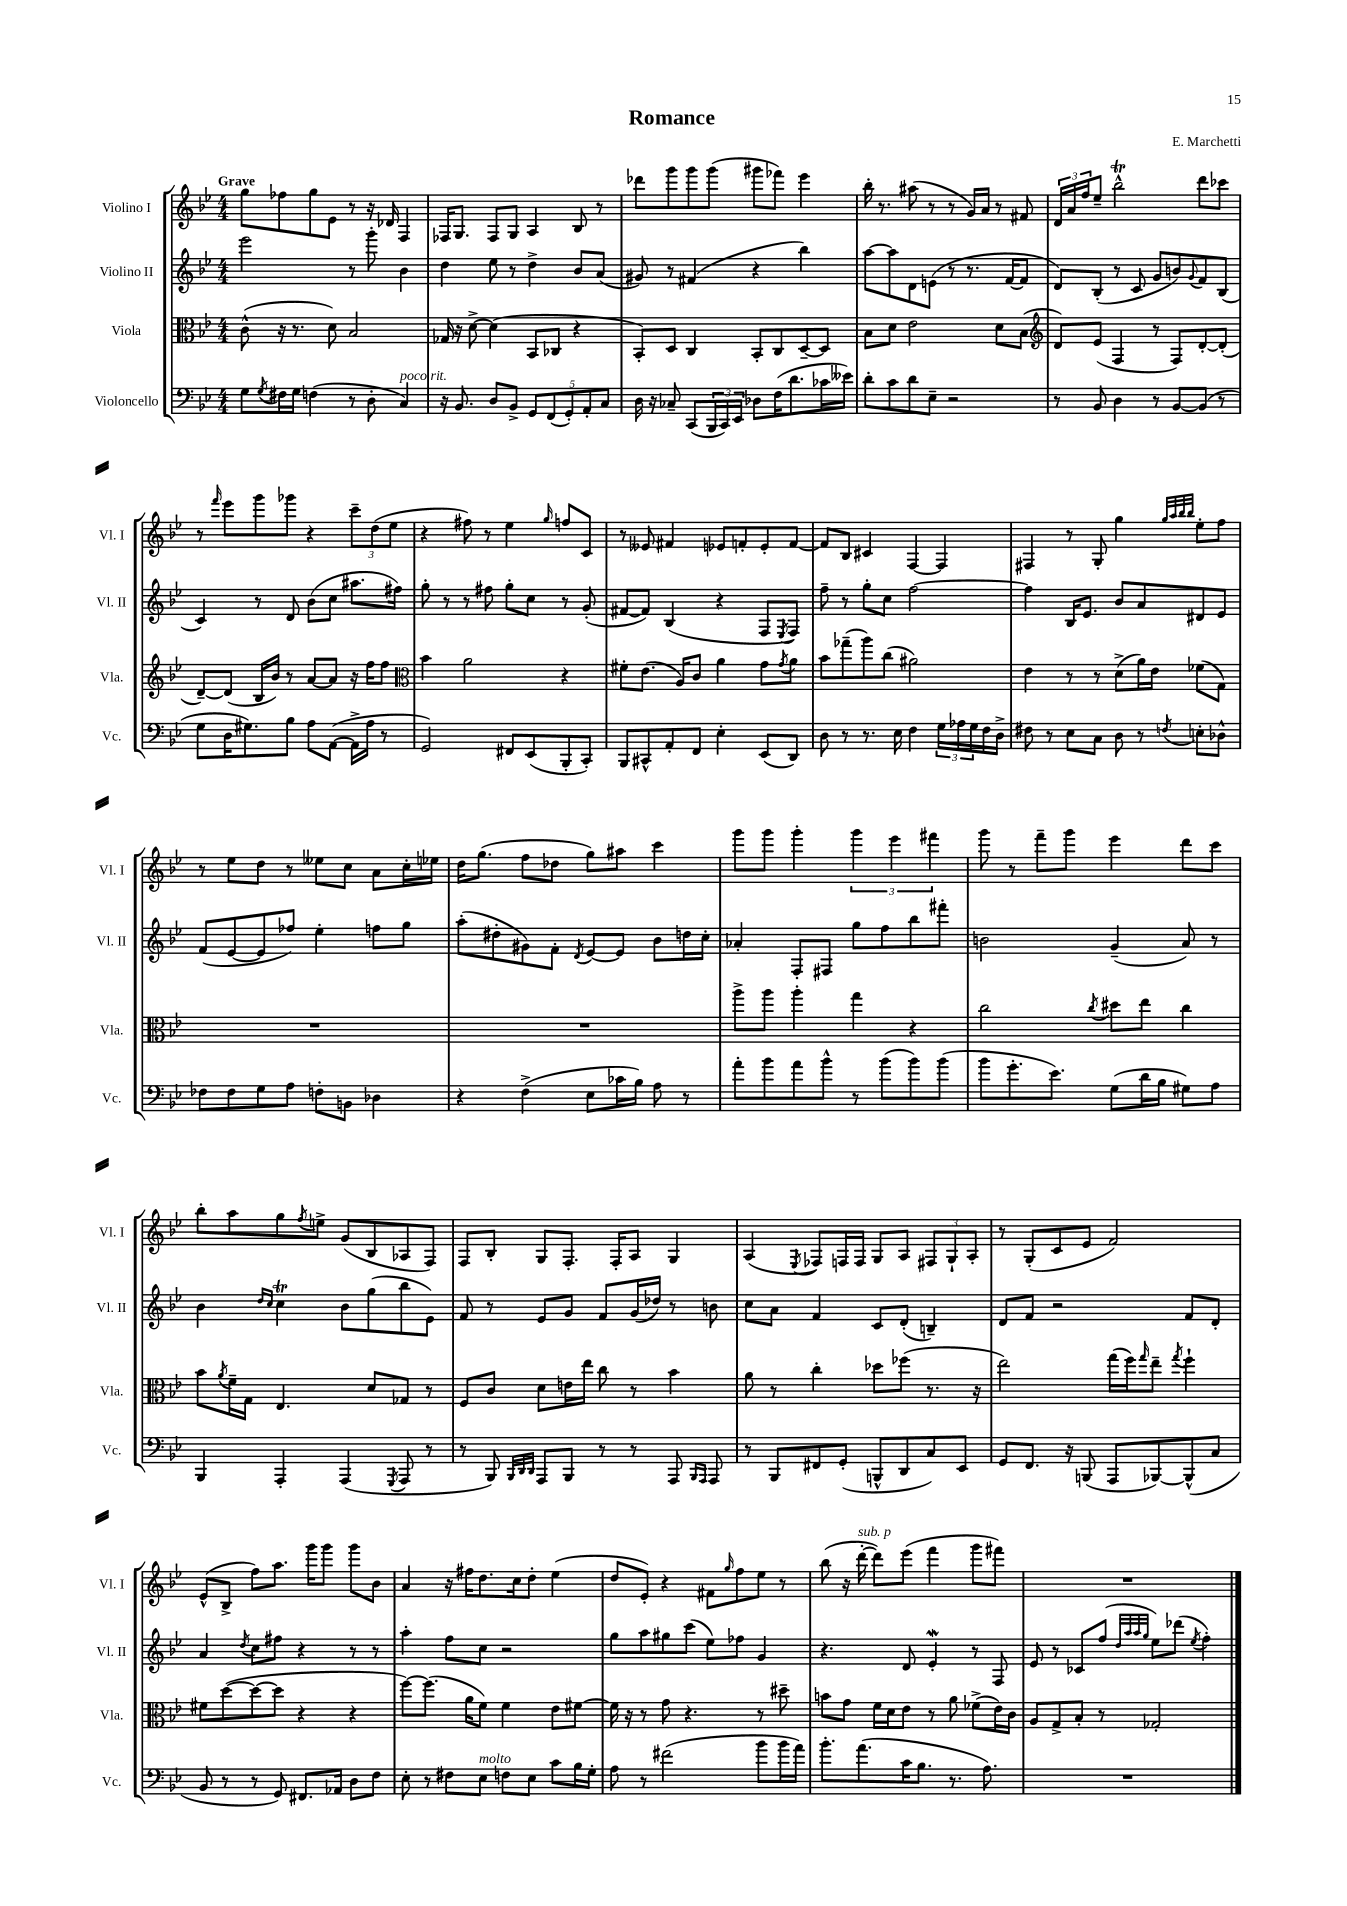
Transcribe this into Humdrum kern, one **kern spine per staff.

**kern	**kern	**kern	**kern
*staff4	*staff3	*staff2	*staff1
*clefF4	*clefC3	*clefG2	*clefG2
*k[b-e-]	*k[b-e-]	*k[b-e-]	*k[b-e-]
*M4/4	*M4/4	*M4/4	*M4/4
8G	(8c^^	2eee-	8gg
8qG	.	.	.
16F#	16r	.	8ff-
16G	8.r	.	.
(4F	.	.	8gg
.	8d)	.	8e-
8r	2B-	8r	8r
8D'	.	8ggg'	16r
.	.	.	16d-
4C)	.	4b-	4F
=	=	=	=
16r	16G-	4dd	16F-
8.BB-	16r	.	8.G
.	[8d^	.	.
8D	(4d]	8ee-	8F-
8BB-^	.	8r	8G
10GG	8BB-	4dd^	4A
(10FF	.	.	.
.	8C-	.	.
10GG')	.	.	.
.	4r	8b-	8B-
10AA'	.	.	.
.	.	(8a	8r
10C	.	.	.
=	=	=	=
16D	8BB-')	8g#)	8ddd-
16r	.	.	.
8C-~	8D	8r	8ggg
(8CC	4C	(4f#	8ggg
24BBB-	.	.	(8ggg
24CC)	.	.	.
24EE-	.	.	.
8D-	8BB-'	4r	8ggg#
(16F	8C	.	8fff-)
8.d	.	.	.
.	[8D~	4bb-)	4eee-
16c-	8D]	.	.
16e--)	.	.	.
=	=	=	=
8d'	8B-	[8aa	16bb-'
.	.	.	8.r
8c	8d	8aa]	.
8d	2e-	8d	(8aa#
8E-~	.	(8e	8r
2r	.	8r	8r
.	.	8.r	16g)
.	.	.	16a
.	8d	.	8r
.	.	[16f	.
.	(8B-	8f]	8f#
=	=	=	=
*	*clefG2	*	*
8r	8d)	8d)	24d
.	.	.	24a
.	.	.	24ff
8BB-	(8e-	(8B-'	8ee-~
4D	4F	8r	2bb-^^
.	.	8c	.
8r	8r	8g	.
[8BB-	8F)	8b)	.
.	.	8qqg	.
(8BB-]	[8d'	8f	8ddd
8r	(8d']	(8B-	8ccc-
=	=	=	=
8G	[8d~)	4c)	8r
.	.	.	16qqfff
16D	(8d]	.	8eee-
8.G#)	.	.	.
.	16B-	8r	8ggg
.	16b-)	.	.
8B-	8r	8d	8ggg-
8A	[8a	(8b-	4r
([8AA	8a]	8cc	.
16AA^]	16r	8.aa#	12ccc~
16A	16ff	.	.
.	.	.	(12dd
8r	8ff	.	.
.	.	.	12ee-
.	.	16ff#)	.
=	=	=	=
*	*clefC3	*	*
2GG)	4b-	8gg'	4r
.	.	8r	.
.	2a	8r	8ff#)
.	.	8ff#	8r
8FF#	.	8gg'	4ee-
(8EE-	.	8cc	.
.	.	.	16qqgg
8BBB-'	4r	8r	8ff
8CC')	.	(8g'	8c
=	=	=	=
8BBB-	8f#'	[8f#	8r
8CC#^^	(8.e-	8f#])	8e--
8AA'	.	(4B-	4f#
.	16A)	.	.
8FF	8c	.	.
4E-'	4a	4r	8e-
.	.	.	8f'
(8EE-	8g	8F	8e-'
.	8qg	8qE-	.
8DD)	8a	8F)	[8f
=	=	=	=
8D	8b-	8ff~	8f]
8r	(8gg-~	8r	8B-
8.r	8aa)	8gg'	4c#
.	(8cc	8cc	.
16E-	.	.	.
4F	2a#)	[2ff	[4F
24G	.	.	4F]
24A-	.	.	.
24G	.	.	.
16F	.	.	.
16D^	.	.	.
=	=	=	=
8F#	4e-	4ff]	4F#
8r	.	.	.
8E-	8r	16B-	8r
.	.	8.e-	.
8C	8r	.	8G'
8D	(8d^	8b-	4gg
8r	16a)	8a	.
.	16e-	.	.
.	.	.	32qqgg
.	.	.	32qqaa
.	.	.	32qqbb-
8qF	.	.	32qqbb-
8E'	(8f-	8d#	8ee-'
8D-^^	8G)	8e-	8ff
=	=	=	=
8F-	1r	(8f	8r
8F-	.	[8e-	8ee-
8G	.	8e-]	8dd
8A	.	8ff-)	8r
8F'	.	4ee-'	8ee--
8BB	.	.	8cc
4D-	.	8ff	8a
.	.	8gg	16cc'
.	.	.	16ee-
=	=	=	=
4r	1r	(8aa'	16dd
.	.	.	(8.gg
.	.	8dd#'	.
(4F^	.	8g#)	8ff
.	.	8f'	8dd-
.	.	8qd	.
8E-	.	[8e-	8gg)
16c-	.	8e-]	8aa#
16B-)	.	.	.
8A	.	8b-	4ccc
8r	.	16dd	.
.	.	16cc'	.
=	=	=	=
8a'	8aa^	4a-'	8ggg
8b-	8aa	.	8ggg
8a	4aa'	8F'	4ggg'
8b-^^	.	8F#	.
8r	4gg	8gg	6ggg
(8b-	.	8ff	.
.	.	.	6eee-
8b-)	4r	8bb-	.
.	.	.	6fff#
(8b-	.	8fff#'	.
=	=	=	=
8b-	2cc	2b	8ggg
8.g'	.	.	8r
.	.	.	8fff~
8.e-)	.	.	.
.	.	.	8ggg
.	8qcc	.	.
(8G	8dd#	(4g~	4eee-
16d	8ee-	.	.
16B-	.	.	.
8G#)	4cc	8a)	8ddd
8A	.	8r	8ccc
=	=	=	=
4BBB-	8b-	4b-	8bb-'
.	8qa	.	.
.	16f~	.	8aa
.	16G	.	.
.	.	16qqdd	.
.	.	16qqcc	.
4AAA'	4.E-	4cc	8gg
.	.	.	8qff
.	.	.	8ee^
(4AAA	.	8b-	(8g
.	8d	(8gg	8B-
8qGGG	.	.	.
8AAA	8G-	8bb-	8A-
8r	8r	8e-)	8F)
=	=	=	=
8r	8F	8f	8F
8BBB-)	8c	8r	8B-'
32qqBBB-	.	.	.
32qqDD	.	.	.
32qqDD	.	.	.
8AAA	8d	8e-	8G
8BBB-	16e	8g	8.F'
.	16ee-	.	.
8r	8cc	8f	.
.	.	.	16F'
8r	8r	(16g	8A
.	.	16dd-)	.
8AAA	4b-	8r	4G
16qqBBB-	.	.	.
16qqAAA	.	.	.
8AAA	.	8b	.
=	=	=	=
8r	8a	8cc	(4A
8BBB-	8r	8a	.
.	.	.	8qE-
8FF#	4cc'	4f	8F-)
(8GG'	.	.	16F
.	.	.	16F
8BBB^^	8dd-	8c	8G
8DD	(8ff-	(8d'	8A
8C)	8.r	4B~)	12F#
.	.	.	12G`
8EE-	.	.	.
.	.	.	12A'
.	16r	.	.
=	=	=	=
8GG	2ee-)	8d	8r
8.FF	.	8f	(8G'
.	.	2r	8c
16r	.	.	.
(8BBB	.	.	8e-
8AAA	(16gg	.	2f)
.	16ff)	.	.
.	16qqgg	.	.
[8BBB-)	8ee-~	.	.
.	8qgg	.	.
(8BBB-^^]	4ff`	8f	.
8C	.	8d'	.
=	=	=	=
8BB-	8f#	4a	(8e-^^
8r	([8dd	.	8B-^
.	.	8qdd	.
8r	8dd_	8cc	8ff)
8GG)	8dd]	8ff#	8.aa
8.FF#	4r	4r	.
.	.	.	16ggg
.	.	.	8ggg
16AA-	.	.	.
8D	4r	8r	8ggg
8F	.	8r	8b-
=	=	=	=
8E-'	[8ff)	4aa'	4a
8r	(8.ff]	.	.
8F#	.	8ff	16r
.	16a	.	16ff#
8E-	8f)	8cc	8.dd
8F	4f	2r	.
.	.	.	16cc
8E-	.	.	8dd'
8c	8e-	.	(4ee-
16B-	[8f#	.	.
16G'	.	.	.
=	=	=	=
8A	16f#]	8gg	8dd
.	16r	.	.
8r	8r	8aa	8e-')
(2f#	8g	8gg#	4r
.	4.r	(8ccc	.
.	.	8ee-)	8f#
.	.	.	16qqgg
.	.	8ff-	8ff
8b-	8r	4g	8ee-
16b-	8dd#~	.	8r
16a)	.	.	.
=	=	=	=
8.b-'	8b	4.r	(8bb-
.	8g	.	16r
(8.a	.	.	[16ddd'
.	16f	.	8ddd])
.	16d	.	.
16c	8e-	8d	(8eee-
8.B-	.	.	.
.	8r	4e-'	4fff
8.r	8a	.	.
.	(8f-^	8r	8ggg
8.A)	.	.	.
.	16e-)	8F	8fff#)
.	16c	.	.
=	=	=	=
1r	8A	8e-	1r
.	8G^	8r	.
.	8B-'	8c-	.
.	8r	(8ff	.
.	.	32qqdd	.
.	.	32qqaa	.
.	.	32qqaa	.
.	.	32qqgg	.
.	2G-'	8ee-)	.
.	.	(8ddd-	.
.	.	8qee-	.
.	.	4ff')	.
==	==	==	==
*-	*-	*-	*-
